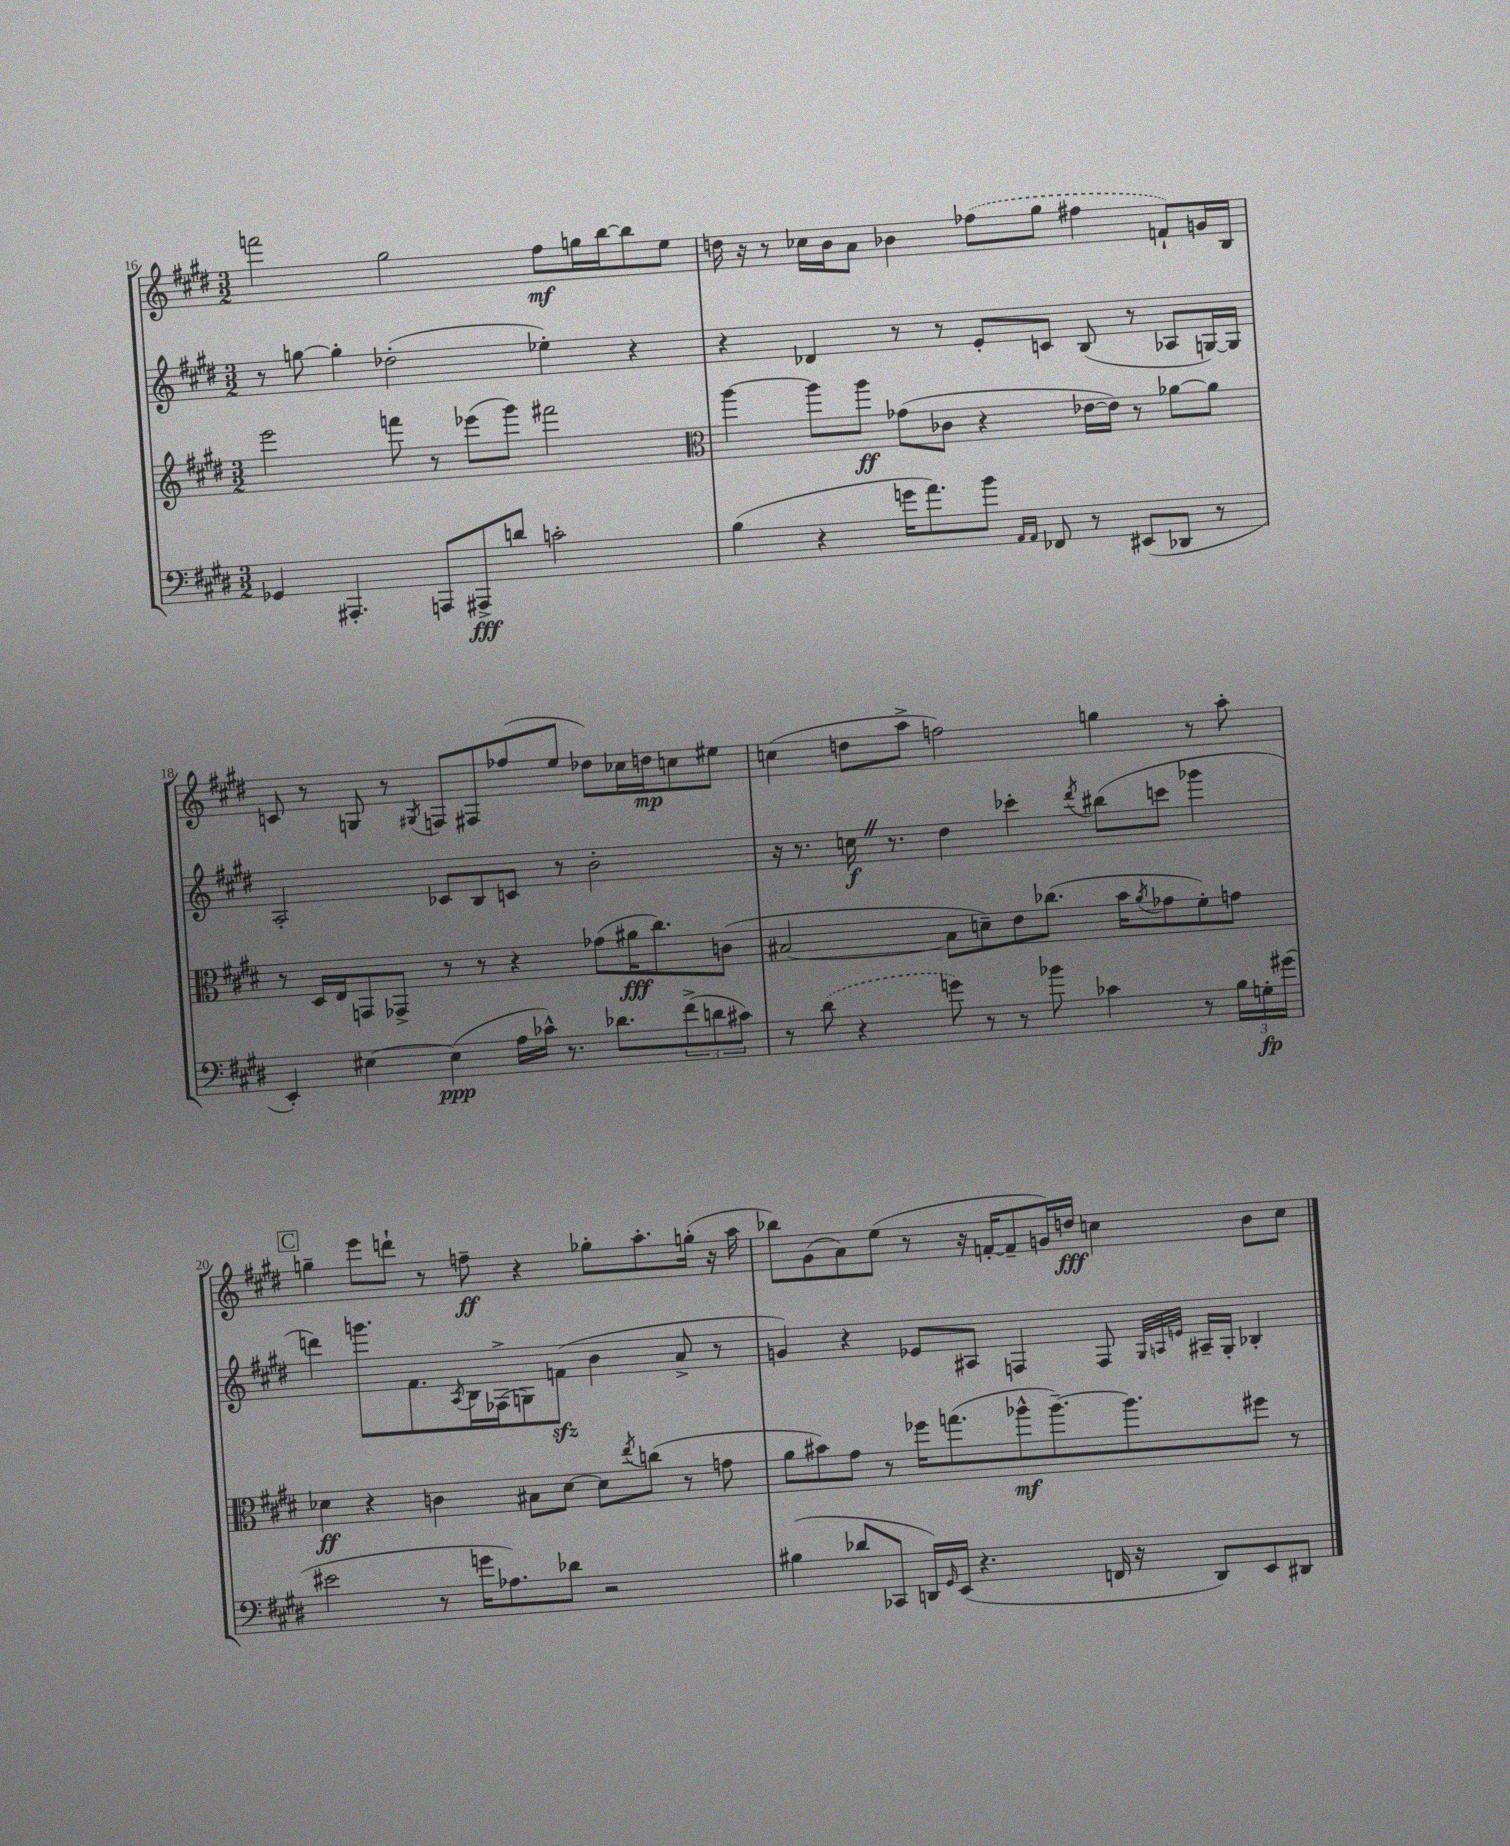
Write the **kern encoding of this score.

**kern	**kern	**kern	**kern
*staff4	*staff3	*staff2	*staff1
*clefF4	*clefG2	*clefG2	*clefG2
*k[f#c#g#d#]	*k[f#c#g#d#]	*k[f#c#g#d#]	*k[f#c#g#d#]
*M3/2	*M3/2	*M3/2	*M3/2
4GG-/	2eee\	8r	2fff\
.	.	[8gg\	.
4.AAA#'/	.	4gg'\]	.
.	8fff\	(2dd-'\	2gg#\
8AAA/L	8r	.	.
8AAA#^/	(8eee-\L	.	.
8d/J	8ggg#\J)	.	.
2c'\	2fff#\	4ee-'\)	8ff#\L
.	.	.	16gg\L
.	.	.	[16bb\J
.	.	4r	8bb\]
.	.	.	8ee\J
=	=	=	=
*	*clefC3	*	*
(4B\	[4aa\	4r	16dd\
.	.	.	16r
.	.	.	8r
4r	8aa\]L	4d-/	16cc-\LL
.	.	.	16b\J
.	8aa\J	.	8a\J
16g\LK	(8g-\L	8r	4b-\
8.a\)	.	.	.
.	8c-\J	8r	.
8b\J	4r	8e'/L	(8ff-\L
16qqAA/LL	.	.	.
16qqAA/JJ	.	.	.
8FF-/	.	8c/J	8gg#\J
8r	[16e-\LL	(8B/	4ff#\
.	16e-\]JJ)	.	.
(8EE#/L	8r	8r	.
8DD-/J	[8a-\L	8A-/L	8f`/L)
8r	8a-\]J	[16G/L)	16g/L
.	.	16G/]JJ	16B/JJ
=	=	=	=
4EE'/)	8r	2A'/	8c/
.	16D#/LL	.	8r
.	16E/J	.	.
[4E#\	8GG/	.	8G/
.	8GG-^/J	.	8r
.	.	.	8qG#/
(4E#\]	8r	8c-/L	8F/L
.	8r	8B/	8F#/
16A\LL	4r	8c/J	(8ff-/
16c-^^\JJ)	.	.	.
8.r	.	8r	8ee/J
.	(8g-\L	2b'\	8dd-\L)
8.d-\L	.	.	.
.	16a#\K	.	16cc-\L
.	8.cc#\)	.	16dd\J
(12f#^\	.	.	8cc\
12d\	.	.	.
.	(8c\J	.	8ee#\J
12c#\J)	.	.	.
=	=	=	=
8r	[2B#/	16r	(4cc\
.	.	8.r	.
(8d#\	.	.	.
4r	.	16cc\	8dd\L
.	.	8.r	.
.	.	.	8aa^\J
8g\)	8B#\]L	4dd#\	2ff\)
8r	8d~\)	.	.
8r	8e\	4ccc-'\	.
8b-\	(8.cc-\J	.	.
.	.	8qddd#/	.
4c-\	.	(8bb#\L	4gg\
.	16b\LK	.	.
.	8qa/	.	.
.	8g-\	8ccc\J	.
8r	8f#'\)	4ggg-\	8r
24B\LL	8g\J	.	8aa'\
24G'\	.	.	.
(24g#\JJ	.	.	.
=	=	=	=
2e#\	4d-\	4ddd\)	4gg~\
.	4r	8.ggg\L	8eee\L
.	.	.	8ddd`\J
.	.	8.f#\	.
8r	4c\	.	8r
.	.	8qA/	.
16g\LK	.	16B\L	8ff~\
8.A-\)	.	(16F-^\J	.
.	8B#\L	8G\)	4r
8d-\J	[8d-\J	(8f\J	.
2r	8d-\]L	4b\	8gg-'\L
.	8qee/	.	.
.	(8cc\J	.	8.aa'\
.	8r	8a^/	.
.	.	.	(16gg'\Jk
.	8g\	8r	16r
.	.	.	16aa\
=	=	=	=
(4B#\	8a\L	4g/)	8bb-\L)
.	8b#\)	.	(8g#\
8d-/L	8g#\J	4r	8a\)
8CC-/J	8r	.	(8ee\J
16DD/LL)	16ff-\LK	8e-/L	8r
16qqGG#/	.	.	.
(16EE/JJ	(8.gg\	.	.
4.r	.	8A#/J	16r
.	.	.	[16f'/LK
.	8aa-^^\	4F/	8f~/]
.	[8.aa-~\)	.	16g/L)
.	.	.	16dd/JJ
16FF/	.	8F/	4cc\
16r	8.aa-\]	.	.
.	.	32qqG#/LLL	.
.	.	32qqA/	.
.	.	32qqe/JJJ	.
8DD/L)	.	16A#~/LL	.
.	.	16G#'/JJ	.
8EE/	8ff#\J	4B-'/	8b\L
8DD#/J	8r	.	8cc\J
==	==	==	==
*-	*-	*-	*-
